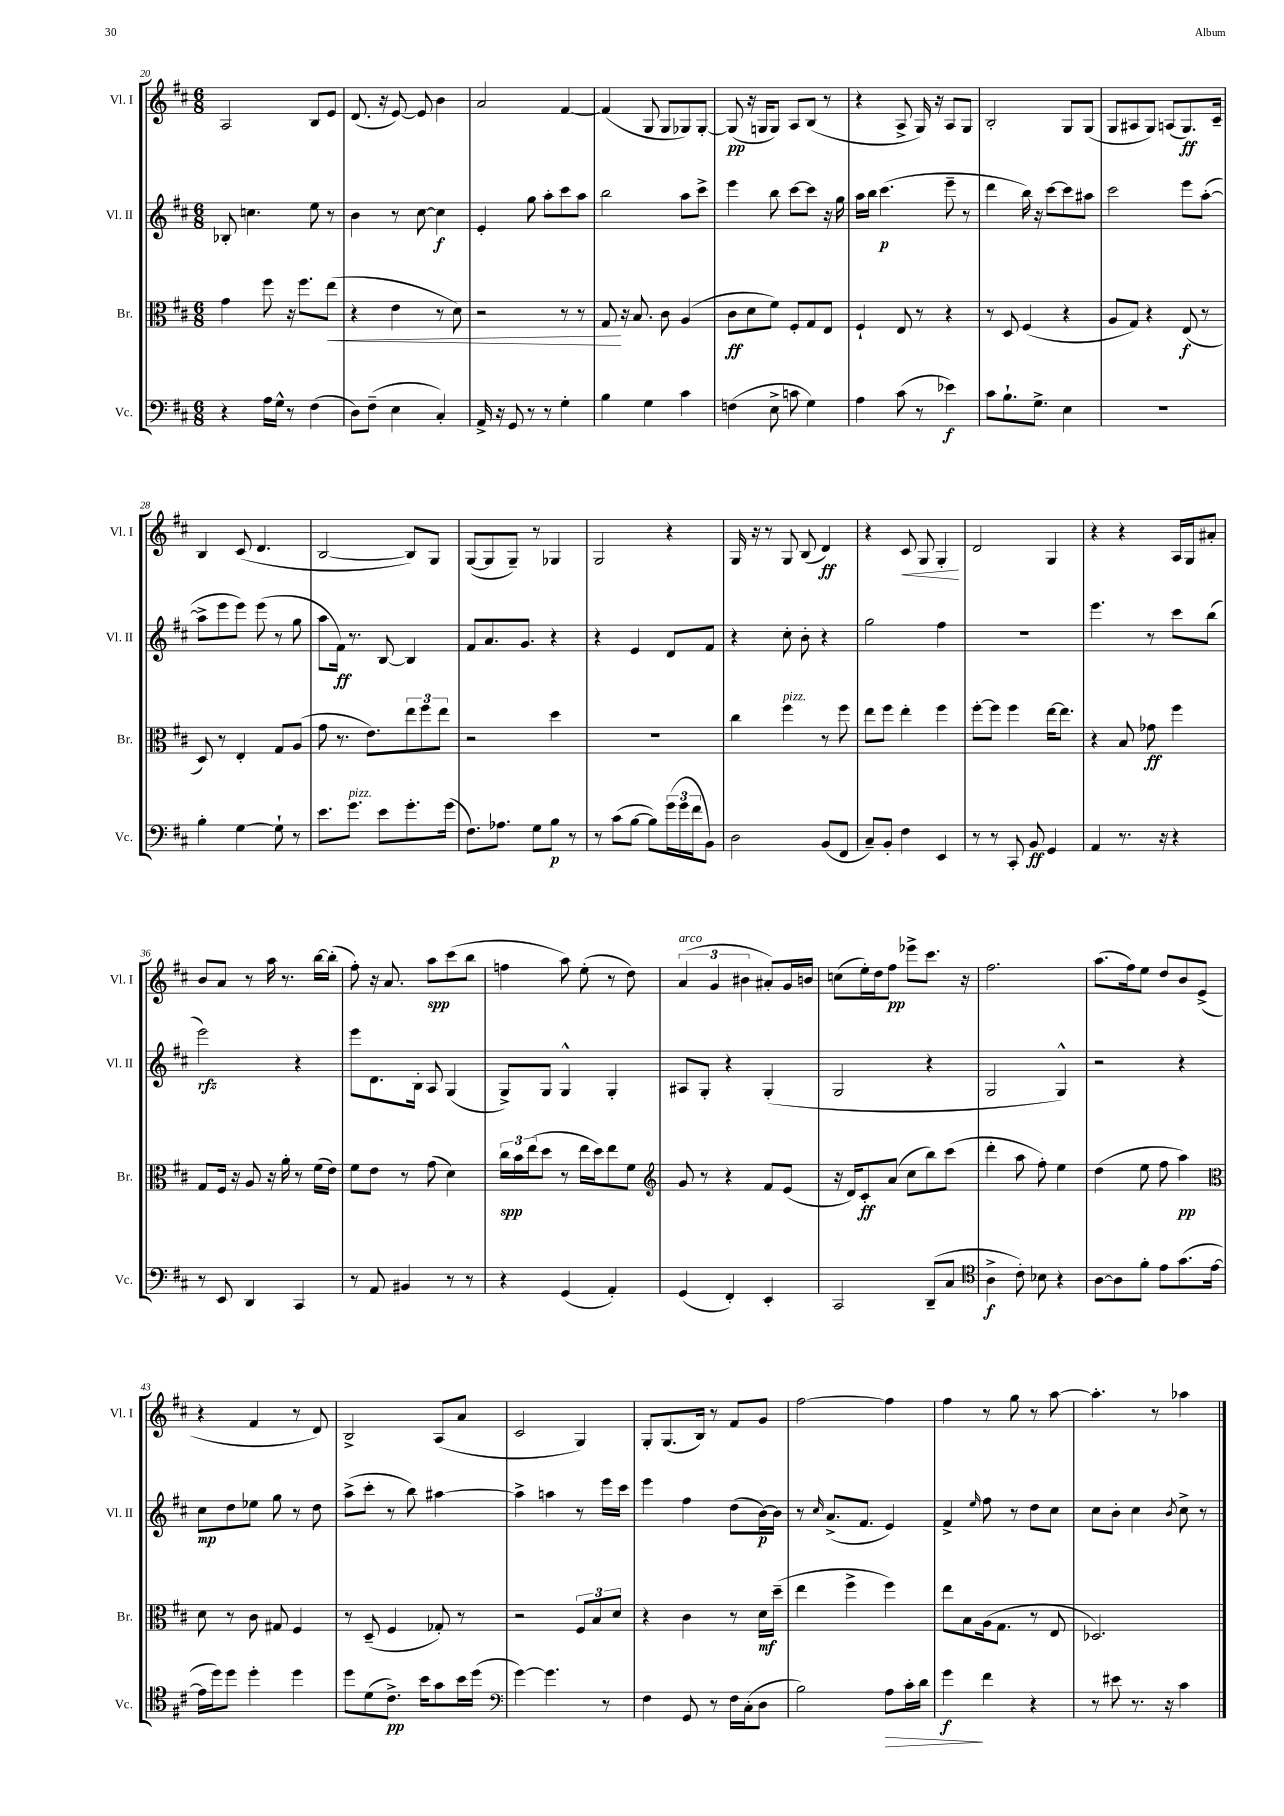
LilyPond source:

<<
\new StaffGroup <<
\new Staff = "s0" \with { instrumentName = "Vl. I" shortInstrumentName = "Vl. I" } {
    \clef treble \key d \major \numericTimeSignature \time 6/8
    a2 b8 e'8 |
    d'8.( r16 e'8~) e'8 b'4 |
    a'2 fis'4~ |
    fis'4( g8 g8 ges8) ges8~-. |
    ges8\pp( r16 g16 g8) a8 b8( r8 |
    r4 a8-> g16) r16 a8 g8 |
    b2-. g8 g8( |
    g8 ais8 g8) a8( g8.\ff) cis'16-- |
    b4 cis'8( d'4. |
    b2~ b8) g8 |
    g8~( g8 g8--) r8 ges4 |
    g2 r4 |
    g16 r16 r8 g8 b8( d'4\ff) |
    r4 cis'8\< g8 g4-.\! |
    d'2 g4 |
    r4 r4 a16 g16 ais'8-. |
    b'8 a'8 r8 a''16 r8. b''16~ b''16-.( |
    fis''8-.) r16 a'8. a''8\spp cis'''8( b''8 |
    f''4 a''8) e''8-.( r8 d''8) |
    \tuplet 3/2 { a'4^\markup { \italic "arco" }( g'4 bis'4 } ais'8-.) g'16 b'16 |
    c''8( e''16-.) d''16 fis''8\pp ees'''8-> cis'''8. r16 |
    fis''2. |
    a''8.( fis''16) e''8 d''8 b'8 e'8->( |
    r4 fis'4 r8 d'8) |
    b2-> a8( a'8 |
    cis'2 g4) |
    g8-. g8.( b16) r8 fis'8 g'8 |
    fis''2~ fis''4 |
    fis''4 r8 g''8 r8 a''8~ |
    a''4.-. r8 aes''4 \bar "|." |
}
\new Staff = "s1" \with { instrumentName = "Vl. II" shortInstrumentName = "Vl. II" } {
    \clef treble \key d \major \numericTimeSignature \time 6/8
    bes8-. c''4. e''8 r8 |
    b'4 r8 cis''8~ cis''4\f |
    e'4-. g''8 a''8-. cis'''8 a''8 |
    b''2 a''8 cis'''8-> |
    e'''4 b''8 cis'''8~ cis'''8 r16 g''16 |
    a''16 b''16 cis'''4.\p( e'''8-- r8 |
    d'''4 b''16) r16 cis'''8~ cis'''8 ais''8 |
    cis'''2 e'''8 a''8~-.( |
    a''8-> e'''8 e'''8) e'''8( r8 g''8 |
    a''8 fis'16\ff) r8. b8~ b4 |
    fis'8 a'8. g'8. r4 |
    r4 e'4 d'8 fis'8 |
    r4 cis''8-. b'8-. r4 |
    g''2 fis''4 |
    R2. |
    e'''4. r8 cis'''8 b''8( |
    e'''2\rfz) r4 |
    e'''8 d'8. b16-. a8 g4( |
    g8->) g8 g4-^ g4-. |
    ais8 g8-. r4 g4-.( |
    g2 r4 |
    g2 g4-^) |
    r2 r4 |
    cis''8\mp d''8 ees''8 g''8 r8 d''8 |
    a''8->( cis'''8-. r8 b''8) ais''4~ |
    ais''4-> a''4 r8 e'''16 cis'''16 |
    e'''4 fis''4 d''8( b'16~\p) b'16 |
    r8 \grace { cis''16 } a'8.->( fis'8. e'4) |
    fis'4-> \grace { e''16 } fis''8 r8 d''8 cis''8 |
    cis''8 b'8-. cis''4 \acciaccatura { b'8 } cis''8-> r8 \bar "|." |
}
\new Staff = "s2" \with { instrumentName = "Br." shortInstrumentName = "Br." } {
    \clef alto \key d \major \numericTimeSignature \time 6/8
    g'4 fis''8 r16 fis''8. e''8\<( |
    r4 e'4 r8 d'8) |
    r2 r8 r8 |
    g8\! r16 b8. cis'8 a4( |
    cis'8\ff d'8 fis'8) fis8-. g8 e8 |
    fis4-! e8 r8 r4 |
    r8 d8 fis4( r4 |
    a8 g8) r4 e8\f( r8 |
    d8) r8 e4-. g8 a8( |
    g'8 r8. e'8.) \tuplet 3/2 { e''8 fis''8 e''8 } |
    r2 d''4 |
    R2. |
    cis''4 fis''4^\markup { \italic "pizz." } r8 fis''8 |
    e''8 fis''8 e''4-. fis''4 |
    fis''8~-. fis''8 fis''4 e''16~ e''8. |
    r4 b8 ges'8\ff fis''4 |
    g8 fis16 r16 a8 r16 a'16-. r8 fis'16( e'16) |
    fis'8 e'8 r8 g'8( d'4) |
    \tuplet 3/2 { cis''16\spp b'16 e''16( } d''8 r8 e''16 d''16) e''8 fis'8 |
    \clef treble g'8 r8 r4 fis'8 e'8( |
    r16 d'16) cis'8-.\ff a'8( cis''8 b''8) cis'''8( |
    d'''4-. a''8 fis''8-.) e''4 |
    d''4( e''8 fis''8 a''4\pp) |
    \clef alto d'8 r8 cis'8 gis8 fis4 |
    r8 d8--( fis4 ges8-.) r8 |
    r2 \tuplet 3/2 { fis8 b8 d'8 } |
    r4 cis'4 r8 d'16\mf d''16--( |
    e''4 fis''4-> fis''4) |
    e''8 b8 a16( g8. r8 e8 |
    des2.) \bar "|." |
}
\new Staff = "s3" \with { instrumentName = "Vc." shortInstrumentName = "Vc." } {
    \clef bass \key d \major \numericTimeSignature \time 6/8
    r4 a16 g16-^ r8 fis4( |
    d8) fis8--( e4 cis4-.) |
    a,16-> r16 g,8 r8 r8 g4-. |
    b4 g4 cis'4 |
    f4( e8-> c'8 g4) |
    a4 cis'8( r8 ees'4\f) |
    cis'8 b8.-! g8.-> e4 |
    R2. |
    b4-. g4~ g8-! r8 |
    e'8. g'8.^\markup { \italic "pizz." } e'8 g'8.-. g'16( |
    fis8.) aes8. g8 b8\p r8 |
    r8 cis'8( b8~ b8) \tuplet 3/2 { g'16( g'16 fis'16 } b,8) |
    d2 b,8( fis,8 |
    cis8--) b,8-. fis4 e,4 |
    r8 r8 cis,8-. b,8\ff g,4 |
    a,4 r8. r16 r4 |
    r8 e,8 d,4 cis,4 |
    r8 a,8 bis,4 r8 r8 |
    r4 g,4( a,4-.) |
    g,4( fis,4-.) e,4-. |
    cis,2 d,8--( cis8 |
    \clef tenor a4->\f cis'8-.) bes8 r4 |
    a8~ a8 fis'8-. e'8 g'8.( e'16~ |
    e'16 d''16) d''8 d''4-. d''4 |
    d''8 d'8( cis'8.->\pp) b'16 g'8 b'16 d''16( |
    \clef bass g'4~) g'4. r8 |
    fis4 g,8 r8 fis16 cis16-.( d8 |
    b2) a8\> cis'16-. d'16 |
    g'4\f\! fis'4 r4 |
    r8 eis'8 r8. r16 cis'4 \bar "|." |
}
>>
>>
\layout { \context { \Score currentBarNumber = #20 } }
